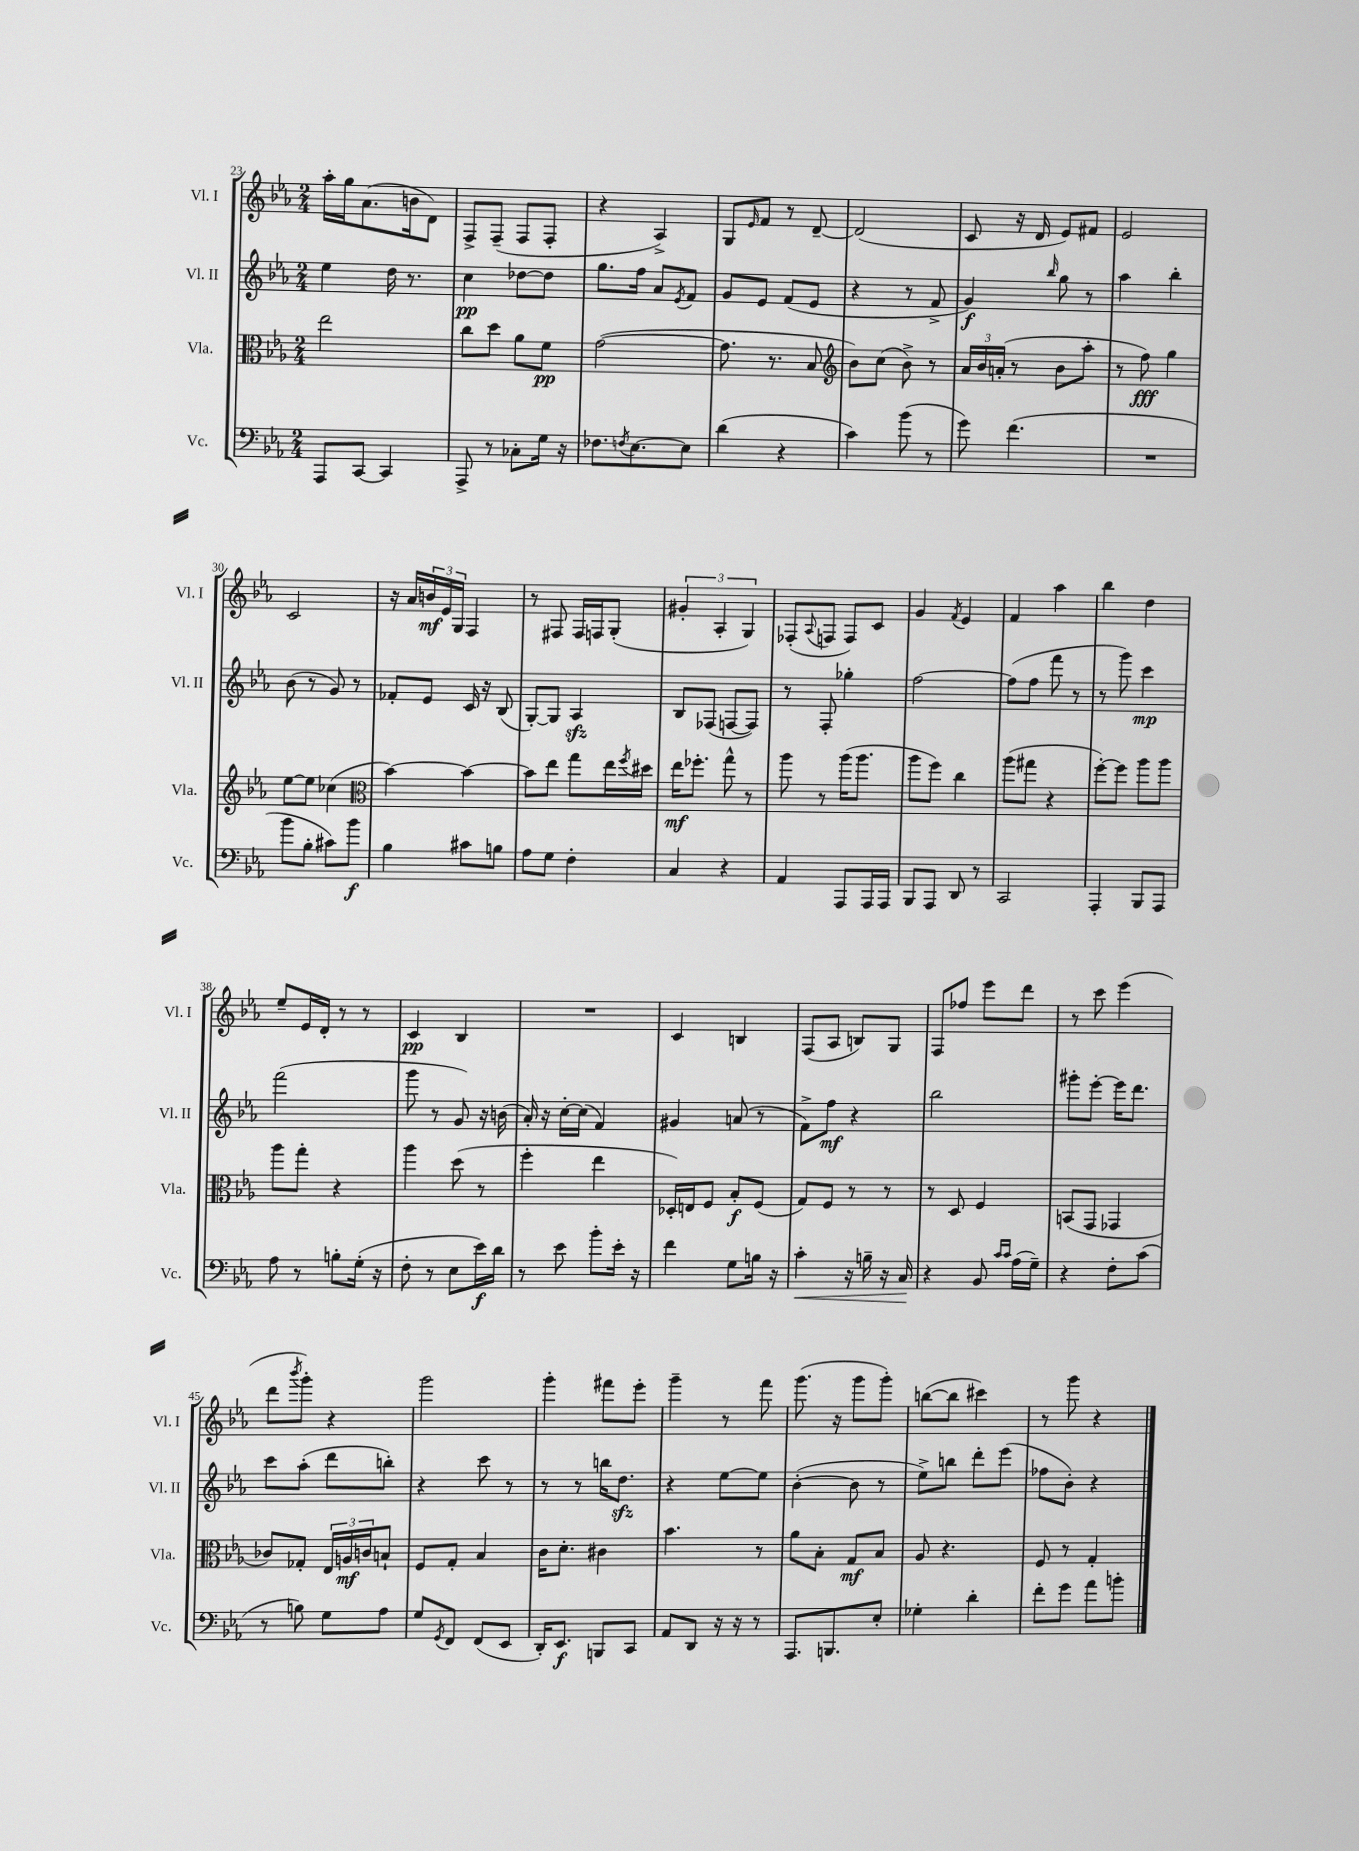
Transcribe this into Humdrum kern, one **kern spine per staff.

**kern	**kern	**kern	**kern
*staff4	*staff3	*staff2	*staff1
*clefF4	*clefC3	*clefG2	*clefG2
*k[b-e-a-]	*k[b-e-a-]	*k[b-e-a-]	*k[b-e-a-]
*M2/4	*M2/4	*M2/4	*M2/4
8AAA-/L	2ee-\	4ee-\	16aa-'\LL
.	.	.	16gg\J
[8CC/J	.	.	(8.a-\
4CC/]	.	16dd\	.
.	.	8.r	16b\k
.	.	.	8d\J)
=	=	=	=
8AAA-^/	8cc\L	4cc\	8F^/L
8r	8dd\J	.	(8F~/J
8C-'\L	8a-\L	[8dd-\L	8F/L
16G\Jk	8f\J	8dd-\]J	8F'/J
16r	.	.	.
=	=	=	=
8.F-\L	([2g\	8.gg\L	4r
8qF/	.	.	.
[8.E-\	.	16ff\Jk	.
.	.	8a-/L	4A-^/)
.	.	8qe-/	.
8E-\]J	.	8f/J	.
=	=	=	=
(4d\	8.g\]	8g/L	8G/L
.	.	.	16qqe-/
.	.	8e-/J	8f/J
.	8.r	.	.
4r	.	(8f/L	8r
.	8B-/	8e-/J	[8d~/
=	=	=	=
*	*clefG2	*	*
4c\)	8b-\L)	4r	(2d/]
.	(8cc\J	.	.
(8b-\	8b-^\)	8r	.
8r	8r	8f^/	.
=	=	=	=
8g\)	24a-/LL	4g/)	8c/
.	24b-/	.	.
.	(24a'/JJ	.	.
(4.f\	8r	.	16r
.	.	.	16d/
.	.	16qqbb-/	.
.	8b-\L	8gg\	8e-/L)
.	8aa-'\J	8r	8f#/J
=	=	=	=
2r	8r	4aa-\	2e-/
.	8ff\)	.	.
.	4gg\	4bb-'\	.
=	=	=	=
8b-\L	[8ee-\L	(8b-\	2c/
8B-'\J	8ee-\]J	8r	.
8c#\L)	(4cc-\	8g/)	.
8b-\J	.	8r	.
=	=	=	=
*	*clefC3	*	*
4B-\	[4b-\)	8f-'/L	16r
.	.	.	16a-/LL
.	.	8e-/J	24b/
.	.	.	24e-/
.	.	.	24G/JJ
8c#\L	4b-\_	16c/	4F/
.	.	16r	.
8B\J	.	(8B-/	.
=	=	=	=
8A-\L	8b-\]L	[8G'/L)	8r
8G\J	8ee-\J	8G/]J	8F#/
4F'\	8gg\L	4A-/	16F#/LL
.	.	.	16F/J
.	16ee-\L	.	(8G'/J
.	8qff/	.	.
.	16dd#\JJ	.	.
=	=	=	=
4C/	16ee-\LK	8B-/L	6g#'/
.	8.ff-'\J	.	.
.	.	(8F-/J	.
.	.	.	6A-'/
4r	8gg^^\	[8F/L	.
.	.	.	6G/)
.	8r	8F/]J)	.
=	=	=	=
4AA-/	8aa-\	8r	(8F-'/L
.	.	.	8qqA-/
.	8r	8F'/	8F/J
8AAA-/L	(16aa-\LK	4gg-'\	8F/L)
.	8.aa-\J	.	.
16AAA-/L	.	.	8c/J
16AAA-/JJ	.	.	.
=	=	=	=
8BBB-/L	8aa-\L	[2ff\	4g/
8AAA-/J	8ff\J)	.	.
.	.	.	8qf/
8DD/	4cc\	.	4e-/
8r	.	.	.
=	=	=	=
2CC/	(8aa-\L	(8ff\]L	4f/
.	8gg#\J	8ff\J	.
.	4r	8fff\	4aa-\
.	.	8r	.
=	=	=	=
4AAA-'/	[8ff'\L)	8r	4bb-\
.	8ff\]J	8ggg\)	.
8BBB-/L	8aa-\L	4ccc\	4dd\
8AAA-/J	8aa-\J	.	.
=	=	=	=
8A-\	8aa-\L	(2fff\	8ee-~/L
8r	8gg'\J	.	16e-/L
.	.	.	16d'/JJ
8B'\L	4r	.	8r
(16G'\Jk	.	.	8r
16r	.	.	.
=	=	=	=
8F'\	4aa-\	8ggg\	4c/
8r	.	8r	.
8E-\L	(8dd\	8g/)	4B-/
16e-\L)	8r	16r	.
16d\JJ	.	(16b\	.
=	=	=	=
8r	4ff'\	16a-'/)	2r
.	.	16r	.
8e-\	.	[16cc'\LL	.
.	.	(16cc\]JJ	.
8b-'\L	4ee-\	4f/)	.
16e-'\Jk	.	.	.
16r	.	.	.
=	=	=	=
4f\	16D-'/LL)	4g#/	4c/
.	16E/J	.	.
.	8F/J	.	.
8G\L	8B-'/L	(8a/	4B/
16B\Jk	(8F/J	8r	.
16r	.	.	.
=	=	=	=
4c'\	8G/L)	8f^\L)	(8F/L
.	8F/J	8ff\J	8A-/J
16r	8r	4r	8B/L)
16B~\	.	.	.
16r	8r	.	8G/J
16C/	.	.	.
=	=	=	=
4r	8r	2bb-\	8F/L
.	8D/	.	8ff-/J
8BB-/	4F/	.	8eee-\L
16qqc/LL	.	.	.
16qqc/JJ	.	.	.
(16A-\LL	.	.	8ddd\J
16G~\JJ)	.	.	.
=	=	=	=
4r	(8BB/L	8ggg#'\L	8r
.	8GG/J	[8eee-'\J	8ccc\
8F'\L	4GG-/	16eee-\]LK	(4eee-\
.	.	8.ddd\J	.
(8c\J	.	.	.
=	=	=	=
8r	8c-/L)	8ccc\L	8ddd\L
.	.	.	8qbbb-/
8B\)	8G-'/J	(8aa-'\J	8ggg'\J)
8G\L	24E-/LL	8ddd\L	4r
.	24A/	.	.
.	24c/J	.	.
8A-\J	8B`/J	8bb'\J)	.
=	=	=	=
8G/L	8F/L	4r	2ggg\
8qGG/	.	.	.
8FF/J	8G'/J	.	.
(8FF/L	4B-/	8ccc\	.
8EE-/J	.	8r	.
=	=	=	=
16DD'/LK)	16c\LK	8r	4ggg'\
8.EE-/J	8.d'\J	.	.
.	.	8r	.
8BBB/L	4c#\	16bb\LK	8fff#\L
.	.	8.dd\J	.
8CC/J	.	.	8eee-'\J
=	=	=	=
8AA-/L	4.b-\	4r	4ggg~\
8DD/J	.	.	.
16r	.	[8ee-\L	8r
16r	.	.	.
8r	8r	8ee-\]J	8fff\
=	=	=	=
8.AAA-/L	8a-\L	([4b-'\	(8.ggg\
.	8B-'\J	.	.
8.BBB/	.	.	16r
.	8G/L	8b-\]	8ggg\L
8E-'/J	8B-/J	8r	8ggg'\J)
=	=	=	=
4G-'\	8A-/	8ee-^\L)	([8bb\L
.	4.r	8bb\J	8bb\]J
4d'\	.	8ddd'\L	4ccc#\)
.	.	(8eee-\J	.
=	=	=	=
8f'\L	8F/	8ff-\L	8r
8g\J	8r	8b-'\J)	8ggg\
8a-\L	4G'/	4r	4r
8b'\J	.	.	.
==	==	==	==
*-	*-	*-	*-
